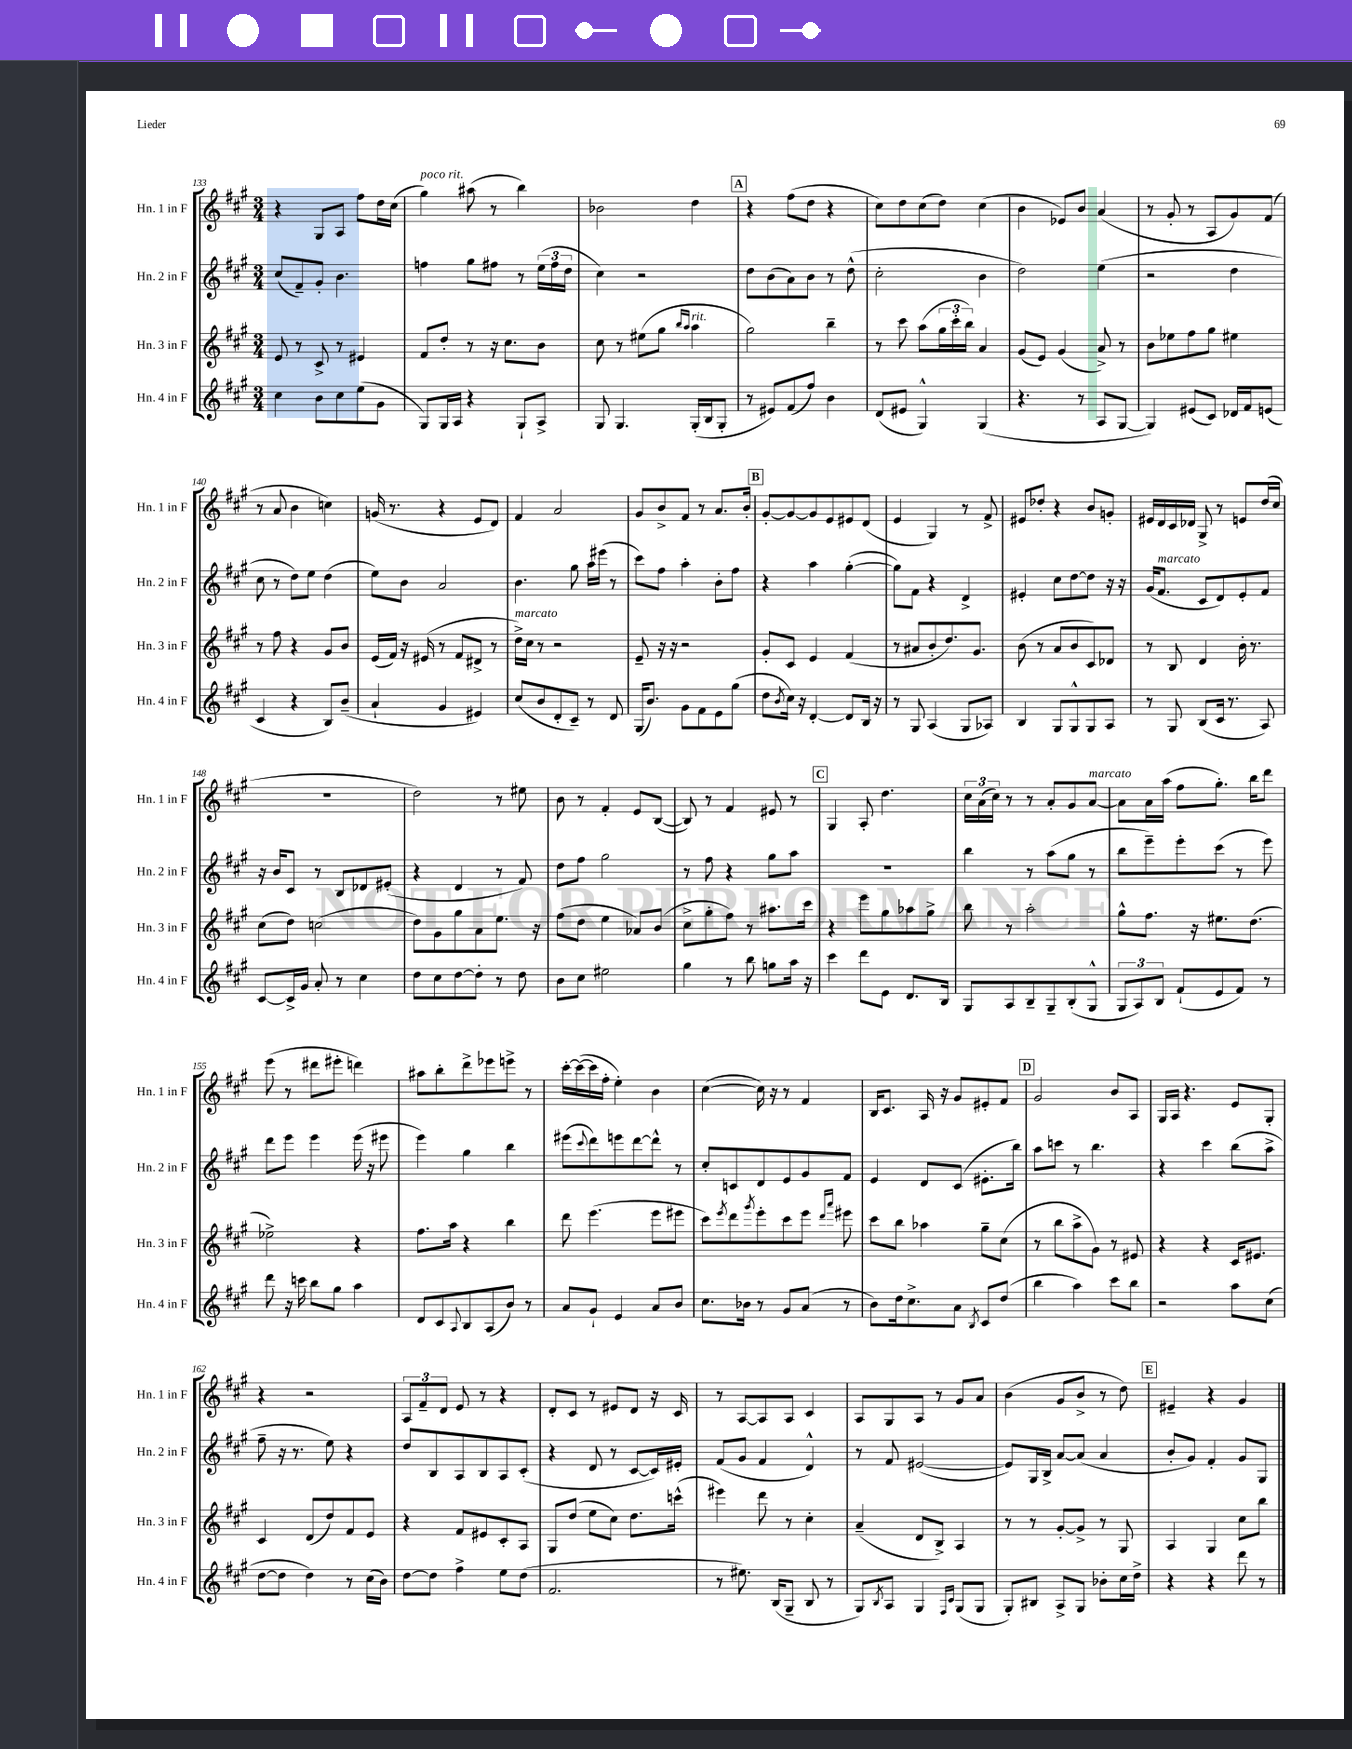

**kern	**kern	**kern	**kern
*part4	*part3	*part2	*part1
*staff4	*staff3	*staff2	*staff1
*I"Hn. 4 in F	*I"Hn. 3 in F	*I"Hn. 2 in F	*I"Hn. 1 in F
*I'Hn. 4 in F	*I'Hn. 3 in F	*I'Hn. 2 in F	*I'Hn. 1 in F
*clefG2	*clefG2	*clefG2	*clefG2
*k[f#c#g#]	*k[f#c#g#]	*k[f#c#g#]	*k[f#c#g#]
*M3/4	*M3/4	*M3/4	*M3/4
=133	=133	=133	=133
4cc#\	8e/	(8cc#/L	4r
.	8r	8f#~/)	.
8b\L	8c#^/	8g#'/J	8G#/L
8cc#\	8r	4.b\	8A/J
(8ee\	4e#X/	.	8ff#\L
8g#\J	.	.	16dd\L
.	.	.	(16cc#\JJ
=134	=134	=134	=134
!	!	!	!LO:TX:a:i:t=poco rit.
8G#/L)	8f#/L	4ffn\	4gg#\)
16G#/L	8dd'/J	.	.
16A/JJ	.	.	.
4r	8r	8gg#\L	(8aa#X\
.	16r	8ff#X\J	8r
.	8.cc#\L	.	.
8G#`/L	.	8r	4bb\)
8A^/J	8b\J	(24ee\LL	.
.	.	24ff#\	.
.	.	24dd\JJ	.
=135	=135	=135	=135
8G#/	8cc#\	4cc#\)	2b-X\
4.G#/	8r	.	.
.	(8ee#X\L	2r	.
.	8gg#\J	.	.
.	16qqbb/LL	.	.
.	16qqaa/JJ	.	.
!	!LO:TX:a:i:t=rit.	!	!
(16G#'/LL	4aa\	.	4dd\
16B/J	.	.	.
8G#'/J	.	.	.
!!LO:REH:place=s1:t=A
=136	=136	=136	=136
8r	2gg#\)	8dd\L	4r
8e#X/L)	.	(8b\	.
(8f#/	.	8a\)	(8ff#\L
8ff#/J)	.	8b\J	8dd\J
4b\	4bb~\	8r	4r
.	.	(8dd^^\	.
=137	=137	=137	=137
(8d/L	8r	2cc#'\	8cc#\L)
8e#X/J	8ccc#\	.	8dd\
4G#^^/)	(8aa\L	.	(8cc#\
.	24gg#\L	.	8dd\J)
.	24ccc#'\	.	.
.	24bb\JJ)	.	.
(4G#/	4a/	4b\	(4cc#\
=138	=138	=138	=138
4.r	(8g#/L	2dd\)	4b\
.	8e/J)	.	.
.	(4g#/	.	8e-X/L)
8r	.	.	8b/J
8A/L	8a^/)	(4ee\	(4a/
[8G#/J	8r	.	.
=139	=139	=139	=139
4G#/])	8b\L	2r	8r
.	8ee-X\	.	8g#'/
(8e#X/L	8ff#\	.	8r
8c#/J)	8gg#\J	.	8A/L
16d-X/LL	4ee#X\	4dd\	8g#/)
16f#/J	.	.	.
(8en/J	.	.	(8f#/J
!!LO:LB:g=z
=140	=140	=140	=140
4c#/	8r	8cc#\	8r
.	8ff#\	8r	8a/
4r	4r	8dd\L)	4b\
.	.	8ee\J	.
8B/L)	8g#/L	(4dd\	4ccn\)
(8b~/J	8b/J	.	.
=141	=141	=141	=141
4a`/	(16e/LL	8ee\L)	(16gn/
.	16f#/JJ)	.	8.r
.	16r	8b\J	.
.	(16e#X/	.	.
4g#/	8r	2a/	4r
.	8f#/L	.	.
4e#X/)	8d#X^/J	.	8e/L
.	8r	.	8d/J)
=142	=142	=142	=142
!	!LO:TX:a:i:t=marcato	!	!
(8cc#/L	16dd^\LL)	4.b\	4f#/
.	16cc#\JJ	.	.
8b/	8r	.	.
8d'/	2r	.	2a/
8c#~/J)	.	8gg#\	.
8r	.	16aa\LL	.
.	.	(16eee#X\JJ	.
8d/	.	8r	.
=143	=143	=143	=143
(16G#/KL	8e~/	8ccc#\L)	8g#/L
8.b/J)	.	.	.
.	16r	8ff#\J	8b^/
.	16r	.	.
8g#\L	2r	4aa'\	8f#/J
8f#\	.	.	8r
8e\	.	8b'\L	8.a/L
(8gg#\J	.	8ff#\J	.
.	.	.	16b'/Jk
!!LO:REH:place=s1:t=B
=144	=144	=144	=144
8dd\L	8g#'/L	4r	[8g#'/L
8qb/	.	.	.
16cc#\Jk)	8c#/J	.	8g#/_
16r	.	.	.
[4d'/	4e/	4aa\	8g#/]
.	.	.	8e/
8d/L]	(4f#/	([4gg#'\	8e#X/
16B/Jk	.	.	(8d/J
16r	.	.	.
=145	=145	=145	=145
8r	8r	8gg#\L])	4e/
8G#/	8a#X/L	8f#\J	.
(4A/	8b'/	4r	4G#/)
.	8.dd/)	.	.
8G#/L	.	4d^/	8r
.	8.g#/J	.	.
8A-X/J)	.	.	8f#^/
=146	=146	=146	=146
4B/	(8b\	4e#X'/	8e#X/L
.	8r	.	8dd-X'/J
8G#/L	8a/L	8cc#\L	4r
8G#^^/	8b/	[8dd\	.
8G#/	8c#/)	8dd\J]	8b/L
8A/J	8d-X/J	16r	8gn'/J
.	.	16r	.
=147	=147	=147	=147
8r	8r	(16g#/KL	16e#X/LL
!	!	!LO:TX:a:i:t=marcato	!
.	.	8.f#/J	16d/
8G#/	8B/	.	16c#/
.	.	.	16d-X/JJ
(8B/L	4d/	8c#/L	8G#^/
16c#/Jk	.	8d/)	8r
8.r	.	.	.
.	16b'\	8e'/	8en/L
.	8.r	.	.
8A/)	.	8f#/J	(16dd/L
.	.	.	16cc#/JJ
!!LO:LB:g=z
=148	=148	=148	=148
[8c#/L	(8cc#\L	16r	2.r
.	.	16b/KL	.
16c#^/L]	8dd\J)	8c#/J	.
16g#/JJ	.	.	.
8a'/	(2ccn\	8r	.
8r	.	8B/L	.
4cc#\	.	8d-X/	.
.	.	(8e#X'/J	.
=149	=149	=149	=149
8dd\L	8dd\L)	4r	2dd\)
8cc#\	8g#\	.	.
[8dd\	8gg#\	4d/	.
8dd'\J]	8a\	.	.
8r	8.ee\J	8r	8r
8dd\	.	8f#/)	8ee#X\
.	16r	.	.
=150	=150	=150	=150
8b\L	(8ff#\L	8dd\L	8b\
8cc#\J	8dd\J	8ff#\J	8r
2ee#X\	4ee\	2gg#\	4f#'/
.	8a-X/L)	.	8e/L
.	(8b/J	.	([8B/J
=151	=151	=151	=151
4gg#\	8cc#^\L	8r	8B/])
.	8gg#'\	8ff#\	8r
8r	8ff#\J)	4r	4f#/
8bb\	8r	.	.
8ggn\L	8.aa#X\L	8gg#\L	8e#X/
16aa\Jk	.	8aa\J	8r
16r	16ccc#\Jk	.	.
!!LO:REH:place=s1:t=C
=152	=152	=152	=152
4ccc#\	4r	2.r	4G#/
8ddd\L	8eee\L	.	8A'/
8e\J	8gg#\	.	4.dd\
8.d/L	8aa-X\	.	.
.	8gg#^\J	.	.
16B/Jk	.	.	.
=153	=153	=153	=153
8G#/L	8bb\	4bb\	24cc#\LL
.	.	.	(24a\
.	.	.	24cc#\JJ)
8A/	8r	.	8r
8B~/	2aa'\	8r	8r
8G#~/	.	(8aa\L	8a'/L
(8B'/	.	8gg#\J	8g#/
!	!	!	!LO:TX:a:i:t=marcato
8G#^^/J	.	8r	[8a/J
=154	=154	=154	=154
12G#/L	8gg#^^\L	8bb\L	8a\L]
12A/)	.	.	.
.	8.ff#\J	8eee~\)	16a\L
12B/J	.	.	.
.	.	.	(16aa\JJ
(8f#`/L	.	8eee'\	8ff#\L
.	16r	.	.
8e/	8.ee#X\L	(8ccc#\J	8.gg#'\J)
8f#/J)	.	8r	.
.	(8.dd\J	.	16bb\KL
8r	.	8eee\)	8ddd\J
!!LO:LB:g=z
=155	=155	=155	=155
8ddd\	2ee-X^\)	8ddd\L	(8eee\
16r	.	8eee\J	8r
16cccn\	.	.	.
8bb\L	.	4eee\	8ddd#X\L
8gg#\J	.	.	8eee#X'\J
4aa\	4r	(16eee\	4dddn\)
.	.	16r	.
.	.	8eee#X\	.
=156	=156	=156	=156
8d/L	8.ff#\L	4eee\)	8aa#X\L
8c#/	.	.	8bb'\
.	16aa\Jk	.	.
8qqA/	.	.	.
8B/	4r	4gg#\	8ddd^\
(8A/	.	.	8eee-X\
8b/J)	4bb\	4bb\	8eeen^\J
8r	.	.	8r
=157	=157	=157	=157
8a/L	8ddd\	(8eee#X\L	[16ccc#'\LL
.	.	.	(16ccc#\_
.	.	8qqccc#/	.
8g#`/J	(4.eee\	8ddd\)	16ccc#\]
.	.	.	16ff#'\JJ
4e/	.	8eeen\	4ee'\)
.	.	[8ddd\	.
8a/L	8eee\L	8ddd^^\J]	4b\
8b/J	8eee#X\J	8r	.
=158	=158	=158	=158
8.cc#\L	8ccc#\L)	8cc#'/L	([4cc#\
.	8qeee/	.	.
.	8ddd\	8cn/	.
16b-X\Jk	.	.	.
.	8qggg#/	.	.
8r	8eee'\	8d/	16cc#\])
.	.	.	16r
8g#/L	8ccc#\	8e/	8r
(8a/J	8eee\J	8g#/	4f#/
.	16qqddd/LL	.	.
.	16qqaaa/JJ	.	.
8r	8eee#X\	8f#/J	.
=159	=159	=159	=159
8b\L)	8ccc#\L	4e/	16B/KL
.	.	.	8.c#/J
16dd\k	8bb\J	.	.
8.cc#^\	.	.	.
.	4aa-X\	8d/L	16A/
.	.	.	16r
8a\J	.	(8c#/J	8g#/L
8qB/	.	.	.
8c#/L	8gg#~\L	8.e#X'\L	8e#X'/
(8dd/J	(8cc#\J	.	8f#/J
.	.	16bb\Jk)	.
!!LO:REH:place=s1:t=D
=160	=160	=160	=160
4bb\	8r	8aa\L	2g#/
.	8bb\L	8cccn\J	.
4aa\)	8aa^\	8r	.
.	8g#\J)	4.bb\	.
8ccc#\L	8r	.	8b/L
8bb\J	8e#X/	.	8A/J
=161	=161	=161	=161
2r	4r	4r	16G#/LL
.	.	.	16A/JJ
.	.	.	4.r
.	4r	4ccc#\	.
8aa\L	16c#/KL	(8bb\L	8e/L
.	8.e#X/J	.	.
(8cc#\J	.	8aa^\J	8G#'/J
!!LO:LB:g=z
=162	=162	=162	=162
[8dd\L	4c#/	8ff#~\	4r
8dd\J]	.	16r	.
.	.	8.r	.
4dd\)	(8d/L	.	2r
.	8dd/)	8ee\)	.
8r	8f#/	4r	.
(16cc#\LL	8e/J	.	.
16b\JJ)	.	.	.
=163	=163	=163	=163
[8dd\L	4r	8dd/L	12A/L
.	.	.	12f#~/
8dd\J]	.	8B/	.
.	.	.	12d/J
4ff#^\	8f#/L	8A/	8e/
.	8e#X/	8B/	8r
8ee\L	8c#'/	8A/	4r
(8dd\J	8A/J	(8c#'/J	.
=164	=164	=164	=164
2.f#/	8G#/L	4r	8d'/L
.	(8dd/J	.	8c#/J
.	8ee\L	8d/	8r
.	8cc#\J)	8r	8e#X/L
.	8.dd\L	[8c#/L	8d/J
.	.	16c#/L])	16r
.	(16cccn^^\Jk	16e#X'/JJ	16c#/
=165	=165	=165	=165
8r	4eee#X\)	(8f#/L	8r
8.ee#X\)	.	8g#/J	[8A/L
.	8ddd\	4f#/	8A/]
(16B/KL	.	.	.
8G#~/J	8r	.	8A/J
8B/	4cc#'\	4d^^/)	4c#/
8r	.	.	.
=166	=166	=166	=166
8G#/L)	(4a~/	8r	8A/L
8qB/	.	.	.
8A/J	.	8f#/	8G#/
4G#/	8d/L	([2e#X/	8A/J
.	8B^/J)	.	8r
16qqF#/LL	.	.	.
16qqc#/JJ	.	.	.
(8G#/L	4A/	.	8g#/L
8G#/J	.	.	8a/J
=167	=167	=167	=167
8G#'/L)	8r	8e#/L])	(4b\
8B#X/J	8r	16G#/L	.
.	.	16B^/JJ	.
8A^/L	[8g#'/L	[8a/L	8g#/L
8G#/J	8g#^/J]	(8a/J]	8b^/J
8b-X'\L	8r	4a/	8r
16cc#\L	8G#/	.	8dd\)
16dd^\JJ	.	.	.
!!LO:REH:place=s1:t=E
=168	=168	=168	=168
4r	4A/	8b'/L	4e#X~/
.	.	8g#/J)	.
4r	4G#/	4f#'/	4r
8ddd\	8cc#\L	8g#/L	4g#/
8r	8bb\J	8G#/J	.
==	==	==	==
*-	*-	*-	*-
